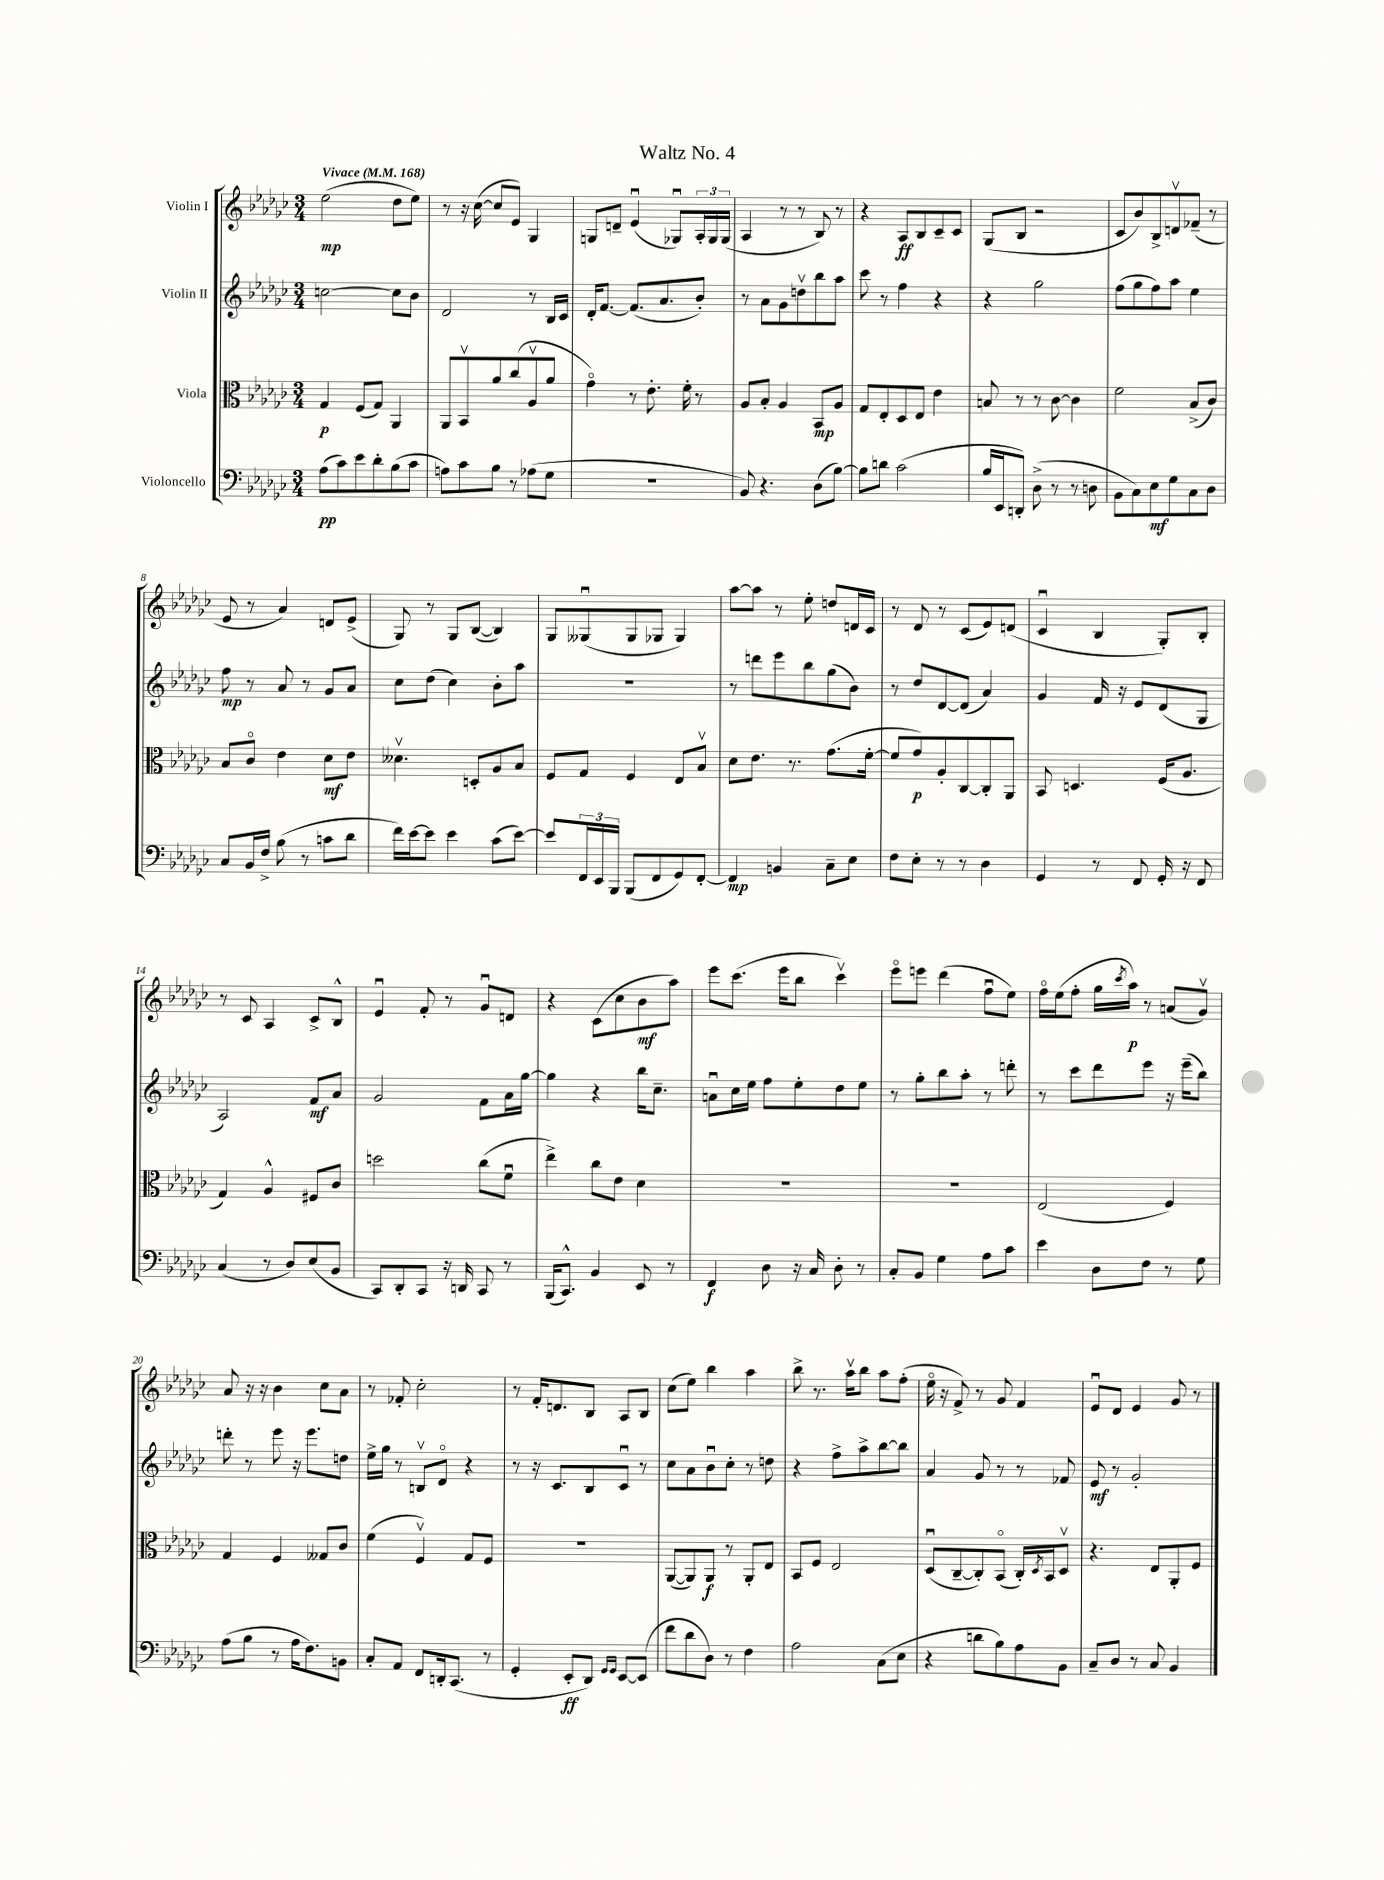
\header { title = "Waltz No. 4" }
<<
\new StaffGroup <<
\new Staff = "s0" \with { instrumentName = "Violin I" } {
    \clef treble \key ges \major \numericTimeSignature \time 3/4 \tempo "Vivace" 4 = 168
    ees''2\mp( des''8 ees''8) |
    r8 r16 ces''16~( ces''8 ees'8) ges4 |
    g8 d'8-- ees'4\downbow( ges8\downbow) \tuplet 3/2 { aes16-. ges16 ges16( } |
    aes4 r8 r8 bes8) r8 |
    r4 aes8\ff bes8 ces'8-- ces'8 |
    ges8( bes8 r2 |
    ces'8 bes'8) bes8-> d'8\upbow fes'8--( r8 |
    ees'8 r8 aes'4) d'8 ees'8->( |
    ges8) r8 ges8 bes8~( bes4) |
    ges8 geses8\downbow( geses8 ges8 ges4) |
    aes''8~ aes''8 r8 ees''8-. d''8 d'16 ces'16 |
    r8 des'8 r8 ces'8( ees'8) d'8( |
    ces'4\downbow bes4 ges8-.) bes8-. |
    r8 ces'8 aes4 ces'8-> bes8-^ |
    ees'4\downbow f'8-. r8 ges'8\downbow d'8 |
    r4 ces'8( ces''8 bes'8\mf aes''8) |
    ees'''8 ces'''8.( ees'''16 bes''8 ces'''4\upbow) |
    ees'''8\flageolet e'''8 des'''4( f''8\downbow ees''8) |
    f''16\flageolet ees''16( f''8-. ges''16 \acciaccatura { ces'''8 } aes''16\p) r8 a'8( ges'8\upbow) |
    aes'8 r16 r16 bes'4 ces''8 aes'8 |
    r8 fes'8-. ces''2-. |
    r8 f'16-. d'8. bes8 aes8 bes8 |
    ces''8( ees''8) bes''4 aes''4 |
    bes''8-> r8. aes''16\upbow bes''8 aes''8 f''8-.( |
    ees''16\flageolet r16 f'8->) r8 ges'8 f'4 |
    ees'8\downbow des'8 ees'4 ges'8 r8 \bar "|." |
}
\new Staff = "s1" \with { instrumentName = "Violin II" } {
    \clef treble \key ges \major \numericTimeSignature \time 3/4
    c''2~ c''8 bes'8 |
    des'2 r8 bes16 ces'16 |
    des'16-. f'8.~ f'8.( aes'8. bes'8-.) |
    r8 aes'8 ges'8 d''8\upbow bes''8 aes''8 |
    ces'''8 r8 f''4 r4 |
    r4 ges''2 |
    f''8( ges''8 f''8) aes''8 ees''4 |
    f''8\mp r8 aes'8 r8 ges'8 aes'8 |
    ces''8 des''8( ces''4) bes'8-. aes''8 |
    R2. |
    r8 d'''8 ees'''8 bes''8 ges''8( bes'8) |
    r8 des''8 des'8~ des'8( aes'4) |
    ges'4 f'16 r16 ees'8 des'8( ges8 |
    aes2) f'8\mf aes'8 |
    ges'2 f'8 aes'16 ges''16~ |
    ges''4 r4 bes''16 ces''8.-- |
    a'8\downbow ces''16 ees''16 f''8 ees''8-. des''8 ees''8 |
    r8 ges''8-. bes''8 aes''8-. r8 d'''8-. |
    r8 ces'''8 des'''8 ees'''8 r16 ees'''16--( bes''8) |
    d'''8-. r8 ees'''8 r16 ees'''8. d''8 |
    ees''16-> ges''16 r8 b8\upbow des'8\flageolet r4 |
    r8 r16 ces'8. bes8 ces'8\downbow r8 |
    ces''8 aes'8 bes'8\downbow ces''8-. r8 d''8 |
    r4 f''8-> aes''8-> bes''8~ bes''8 |
    aes'4 ges'8 r8 r8 fes'8 |
    ees'8\mf r8 ges'2-. \bar "|." |
}
\new Staff = "s2" \with { instrumentName = "Viola" } {
    \clef alto \key ges \major \numericTimeSignature \time 3/4
    ges4\p f8( ges8) aes,4 |
    aes,8 bes,8\upbow aes'8 ces''8( aes8\upbow aes'8 |
    ges'4\flageolet) r8 ees'8.-. f'16-. r8 |
    aes8 bes8-. aes4 bes,8\mp aes8 |
    ges8 ees8-. des8 ees8 ees'4 |
    b8 r8 r8 ces'8~ ces'4 |
    f'2 bes8->( ces'8) |
    bes8 ces'8\flageolet ees'4 des'8\mf ees'8 |
    deses'4.\upbow d8-. aes8 bes8 |
    f8 ges8 f4 ees8 bes8\upbow |
    des'8 ees'8. r8. ges'8.( f'16~-. |
    f'8 ges'8\p) aes8-. ces8~ ces8-. aes,8 |
    bes,8 d4. f16( aes8. |
    ges4) aes4-^ fis8 ces'8 |
    d''2 ces''8( f'8\downbow |
    ees''4->) ces''8 ees'8 des'4 |
    R2. |
    R2. |
    ees2( f4) |
    ges4 f4 geses8 ces'8 |
    f'4( f4\upbow) ges8 f8 |
    R2. |
    aes,8~( aes,8) aes,8\f r8 aes,8-. ees8 |
    bes,8 f8 ees2 |
    des8\downbow( ces8~-- ces8-.) bes,8\flageolet( ces16-.) \acciaccatura { des8 } bes,16 des8\upbow |
    r4. ees8 aes,8-. f8 \bar "|." |
}
\new Staff = "s3" \with { instrumentName = "Violoncello" } {
    \clef bass \key ges \major \numericTimeSignature \time 3/4
    aes8\pp( ces'8) ees'8 des'8-. bes8( ces'8 |
    a8) ces'8 bes8 r8 aes8( ges8 |
    R2. |
    bes,8) r4. des8( bes8~) |
    bes8 d'8 ces'2( |
    bes16 ees,16 d,8-.) des8->( r8 r8 d8 |
    bes,8 ces8) ees8\mf ges8 ces8 des8 |
    ces8 bes,16 f16-> bes8( r8 c'8 des'8 |
    f'16) ees'16~ ees'8 ees'4 ces'8( ees'8~) |
    ees'8 \tuplet 3/2 { f,16 ees,16 bes,,16 } bes,,8( f,8 ges,8) f,8~-. |
    f,4\mp b,4 ces8-- ees8 |
    f8 ees8-. r8 r8 des4 |
    ges,4 r8 f,8 ges,16-. r16 f,8 |
    ces4( r8 des8) ees8( bes,8 |
    ces,8) des,8-. ces,8 r16 d,16 ces,8 r8 |
    bes,,16( ces,8.-^) bes,4 ees,8 r8 |
    f,4\f des8 r16 ces16 des8-. r8 |
    ces8-. bes,8 ges4 aes8 ces'8 |
    ees'4 des8 f8 r8 ges8 |
    aes8( bes8 r8 aes16 f8.) b,8 |
    ces8-. aes,8 f,8 d,16-. ces,8.( r8 |
    ges,4-. ees,8-.\ff des,8) \grace { ges,16 ges,16 } ees,8~ ees,8( |
    f'8 des'8 des8) r8 f4 |
    aes2 ces8( ees8 |
    r4 d'8 bes8) aes8 bes,8 |
    ces8-- des8 r8 ces8 bes,4 \bar "|." |
}
>>
>>
